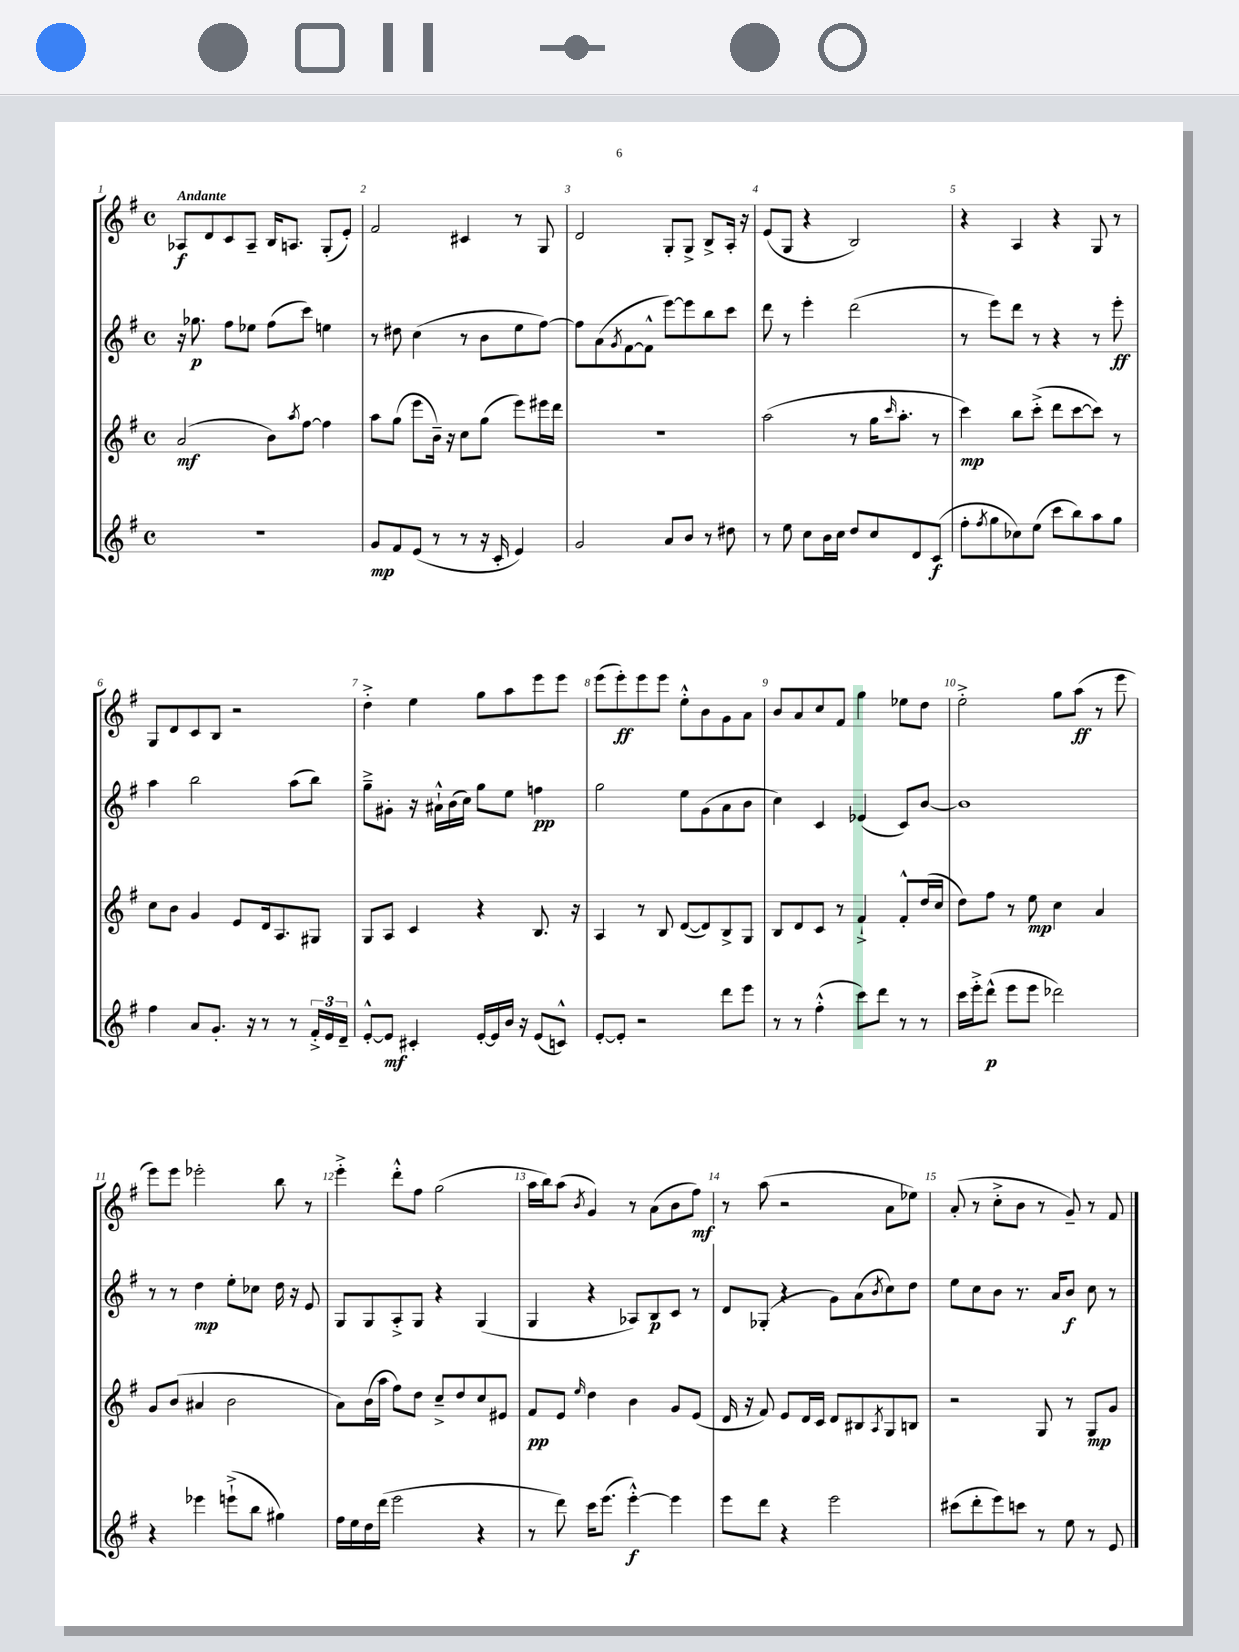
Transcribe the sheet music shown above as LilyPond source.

<<
\new StaffGroup <<
\new Staff = "s0" {
    \clef treble \key g \major \defaultTimeSignature \time 4/4 \tempo "Andante"
    aes8\f d'8 c'8 aes8-- b16 a8. g8-.( e'8-.) |
    fis'2 cis'4 r8 g8 |
    d'2 g8-. g8-> b8-> a16-. r16 |
    e'8( g8 r4 b2) |
    r4 a4 r4 g8 r8 |
    g8 d'8 c'8 b8 r2 |
    d''4-.-> e''4 g''8 a''8 e'''8 e'''8 |
    e'''8( e'''8-.\ff) e'''8 e'''8 e''8-.-^ b'8 g'8 a'8 |
    b'8 a'8 c''8 fis'8 g''4 ees''8 d''8 |
    e''2-.-> g''8 a''8\ff( r8 e'''8 |
    e'''8) e'''8 ees'''2-. b''8 r8 |
    e'''4-.-> d'''8-.-^ fis''8 g''2( |
    a''16 b''16) a''8( \acciaccatura { b'8 } g'4) r8 a'8( b'8 fis''8\mf) |
    r8 a''8( r2 a'8 ees''8) |
    a'8-.( r8 c''8-.-> b'8 r8 g'8--) r8 fis'8 \bar "|." |
}
\new Staff = "s1" {
    \clef treble \key g \major \defaultTimeSignature \time 4/4
    r16 ges''8.\p fis''8 ees''8 fis''8( c'''8) e''4 |
    r8 dis''8 c''4( r8 b'8 e''8 fis''8~) |
    fis''8 a'8( \acciaccatura { g'8 } fis'8~ fis'8-^ e'''8~) e'''8 b''8 c'''8 |
    d'''8 r8 e'''4-. d'''2( |
    r8 e'''8) d'''8 r8 r4 r8 e'''8-.\ff |
    a''4 b''2 a''8( b''8) |
    g''8---> gis'8-. r16 ais'16-!-^ b'16( c''16) g''8 e''8 f''4\pp |
    g''2 e''8 g'8( a'8 b'8 |
    c''4) c'4 ees'4( c'8) b'8~ |
    b'1 |
    r8 r8 d''4\mp e''8-. ces''8 d''16 r16 e'8 |
    g8 g8 a8-.-> g8 r4 g4( |
    g4 r4 aes8) b8\p c'8 r8 |
    d'8 ges8-.( r4 g'8) a'8( \acciaccatura { b'8 } c''8) d''8 |
    e''8 c''8 b'8 r8. a'16 b'8\f c''8 r8 \bar "|." |
}
\new Staff = "s2" {
    \clef treble \key g \major \defaultTimeSignature \time 4/4
    a'2\mf( b'8) \acciaccatura { a''8 } fis''8~ fis''4 |
    a''8 g''8( e'''8 b'16--) r16 c''8 g''8( e'''8) eis'''16 d'''16 |
    R1 |
    a''2( r8 g''16 \grace { c'''16 } a''8.-. r8 |
    c'''4\mp) b''8 c'''8-.->( d'''8 c'''8~ c'''8) r8 |
    c''8 b'8 g'4 e'8 d'16 a8. gis8 |
    g8 a8 c'4 r4 b8. r16 |
    a4 r8 b8 d'8~( d'8) b8-> g8 |
    b8 d'8 c'8 r8 fis'4-!-> fis'8-.-^ d''16( c''16 |
    d''8) fis''8 r8 e''8\mp c''4 a'4 |
    g'8 b'8( ais'4 b'2 |
    a'8) b'16( a''16 fis''8) d''8 c''8---> d''8 c''8 eis'8 |
    fis'8\pp e'8 \grace { e''16 } d''4 b'4 g'8 e'8( |
    d'16 r16 fis'8) e'8 d'16 c'16 d'8 bis8 \acciaccatura { a8 } g8 b8 |
    r2 g8 r8 g8\mp g'8 \bar "|." |
}
\new Staff = "s3" {
    \clef treble \key g \major \defaultTimeSignature \time 4/4
    R1 |
    g'8\mp fis'8 e'8( r8 r8 r16 c'16-. e'4) |
    g'2 a'8 b'8 r8 dis''8 |
    r8 e''8 c''8 b'16 c''16 d''8 c''8 d'8 c'8\f( |
    fis''8-. \acciaccatura { fis''8 } g''8 ces''8) e''8( c'''8 b''8) a''8 g''8 |
    fis''4 a'8 g'8.-. r16 r8 r8 \tuplet 3/2 { fis'16-.-> e'16 d'16-- } |
    e'8~-.-^ e'8\mf cis'4-. e'16~-. e'16 b'16 r16 e'8( c'8-^) |
    e'8~-. e'8-. r2 d'''8 e'''8 |
    r8 r8 fis''4-.-^( c'''8) d'''8 r8 r8 |
    c'''16 e'''16-.-> d'''8-^\p( e'''8 e'''8 des'''2) |
    r4 ees'''4 e'''8-!->( b''8 gis''4) |
    fis''16 e''16 d''16 d'''16( e'''2 r4 |
    r8 d'''8) c'''16 e'''8.( e'''4~-.-^\f) e'''4 |
    e'''8 d'''8 r4 e'''2 |
    cis'''8( d'''8-. e'''8) c'''8 r8 e''8 r8 e'8 \bar "|." |
}
>>
>>
\layout { \context { \Score \override BarNumber.break-visibility = ##(#f #t #t) barNumberVisibility = #all-bar-numbers-visible } }
